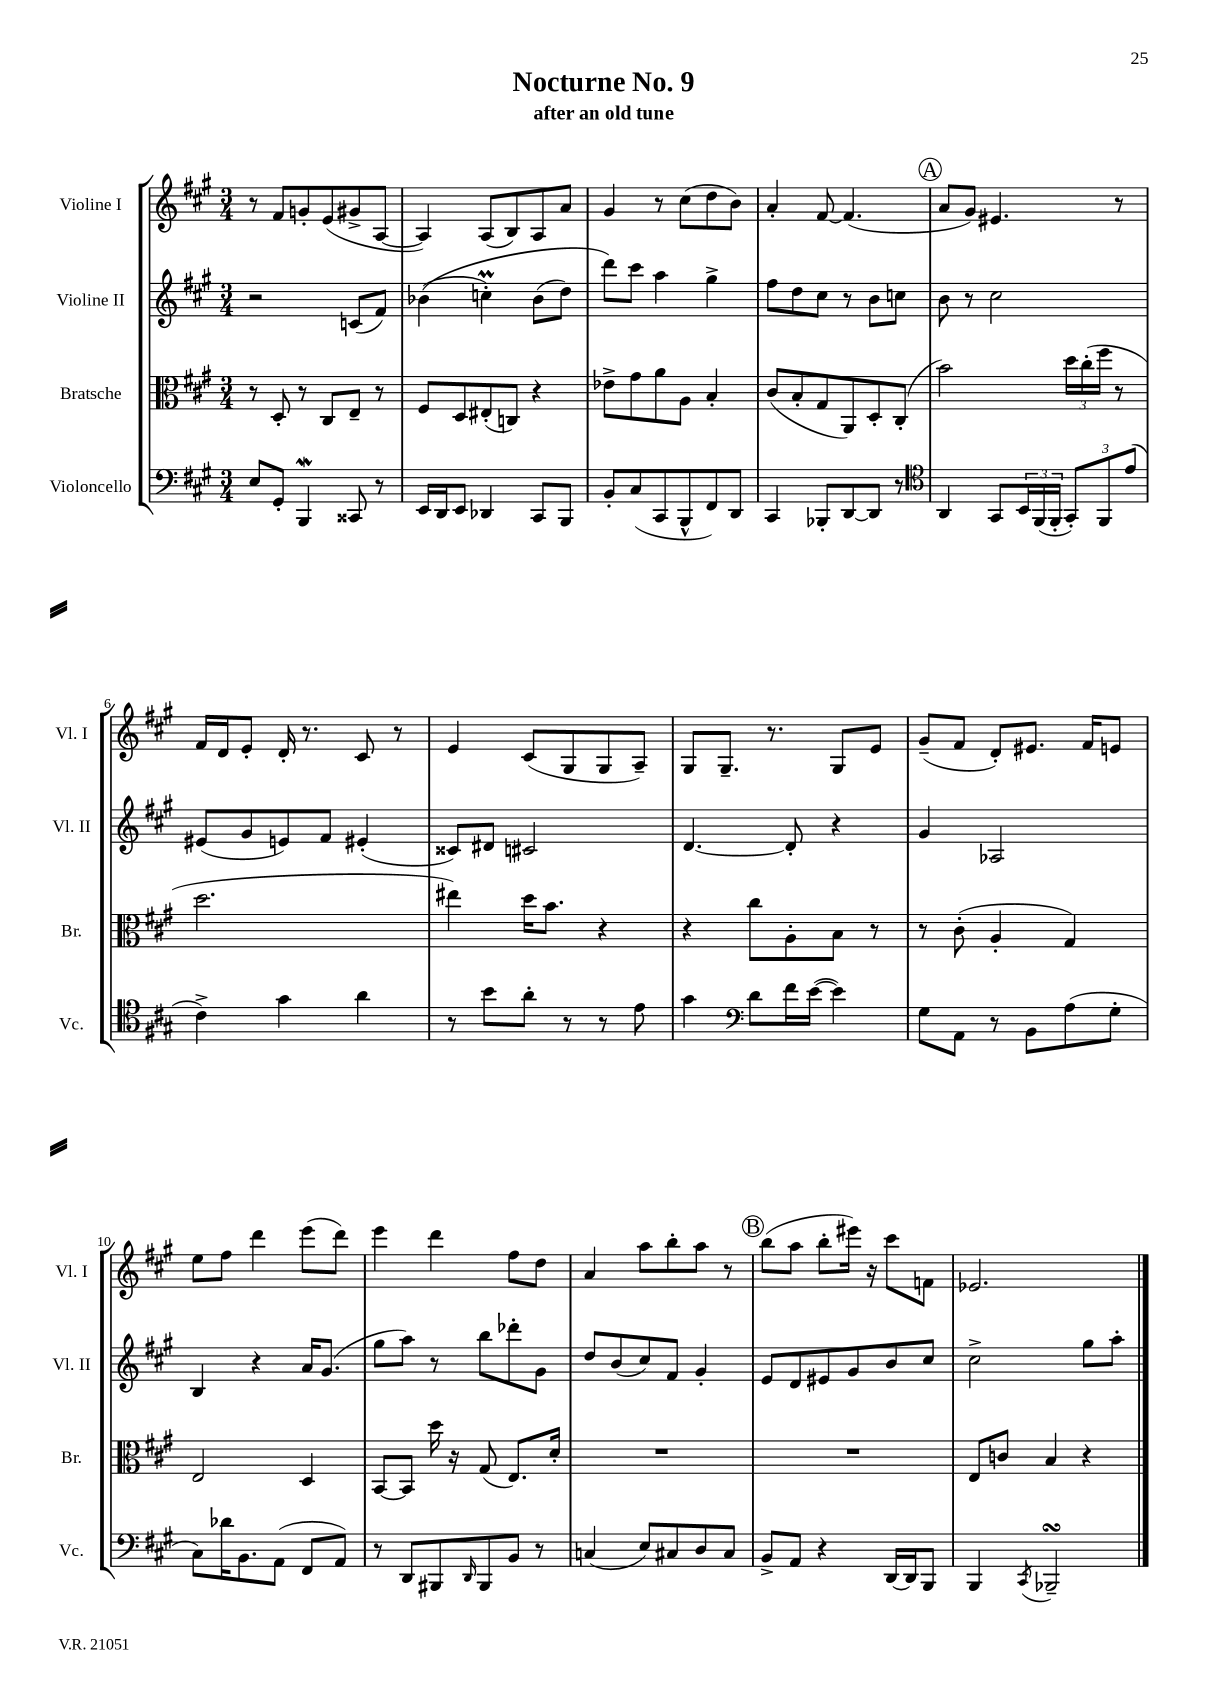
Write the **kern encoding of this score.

**kern	**kern	**kern	**kern
*staff4	*staff3	*staff2	*staff1
*clefF4	*clefC3	*clefG2	*clefG2
*k[f#c#g#]	*k[f#c#g#]	*k[f#c#g#]	*k[f#c#g#]
*M3/4	*M3/4	*M3/4	*M3/4
8E	8r	2r	8r
8GG#'	8D'	.	8f#
4BBB	8r	.	8g'
.	8C#	.	(8e
8CC##	8E~	(8c	8g#^
8r	8r	8f#)	[8A
=	=	=	=
16EE	8F#	&((4b-	4A])
16DD	.	.	.
8EE	8D	.	.
4DD-	(8E#'	4cc')	(8A
.	8C)	.	8B)
8CC#	4r	(8b-	8A
8BBB	.	8dd)	8a
=	=	=	=
8BB'	8e-^	8ddd&)	4g#
(8C#	8g#	8ccc#	.
8CC#	8a	4aa	8r
8BBB^^	8A	.	(8cc#
8FF#)	4B'	4gg#^	8dd
8DD	.	.	8b)
=	=	=	=
4CC#	(8c#	8ff#	4a'
.	8B'	8dd	.
8BBB-'	8G#	8cc#	[8f#
[8DD	8AA)	8r	(4.f#]
8DD]	8D'	8b	.
8r	(8C#'	8cc	.
=	=	=	=
*clefC4	*	*	*
4AA	2b)	8b	8a
.	.	8r	8g#)
8GG#	.	2cc#	4.e#
24BB	.	.	.
(24FF#	.	.	.
24FF#'	.	.	.
12GG#')	24dd	.	.
.	(24cc#'	.	.
12FF#	24ff#	.	.
.	8r	.	8r
(12e	.	.	.
=	=	=	=
4c#^)	2.dd	(8e#	16f#
.	.	.	16d
.	.	8g#	8e'
4g#	.	8e)	16d'
.	.	.	8.r
.	.	8f#	.
4a	.	(4e#'	8c#
.	.	.	8r
=	=	=	=
8r	4ee#)	8c##)	4e
8b	.	8d#	.
8a'	16dd	2c#	(8c#
.	8.b	.	.
8r	.	.	8G#
8r	4r	.	8G#
8e	.	.	8A~)
=	=	=	=
4g#	4r	[4.d	8G#
.	.	.	8.G#~
*clefF4	*	*	*
8d	8cc#	.	.
.	.	.	8.r
16f#	8A'	8d']	.
([16e	.	.	.
4e])	8B	4r	8G#
.	8r	.	8e
=	=	=	=
8G#	8r	4g#	(8g#~
8AA	(8c#'	.	8f#
8r	4A'	2A-	8d')
8BB	.	.	8.e#
(8A	4G#)	.	.
.	.	.	16f#
8G#'	.	.	8e
=	=	=	=
8C#)	2E	4B	8ee
16d-	.	.	8ff#
8.BB	.	.	.
.	.	4r	4ddd
(8AA	.	.	.
8FF#	4D	16a	(8eee
.	.	(8.g#	.
8AA)	.	.	8ddd)
=	=	=	=
8r	[8BB	8gg#	4eee
8DD	8BB]	8aa)	.
8BBB#	16dd	8r	4ddd
.	16r	.	.
16qqDD	.	.	.
8BBB#	(8G#	8bb	.
8BB	8.E)	8ddd-'	8ff#
8r	.	8g#	8dd
.	16d'	.	.
=	=	=	=
(4C	2.r	8dd	4a
.	.	(8b	.
8E)	.	8cc#)	8aa
8C#	.	8f#	8bb'
8D	.	4g#'	8aa
8C#	.	.	8r
=	=	=	=
8BB^	2.r	8e	(8bb
8AA	.	8d	8aa
4r	.	8e#	8bb'
.	.	8g#	16eee#)
.	.	.	16r
[16DD	.	8b	8ccc#
16DD]	.	.	.
8BBB	.	8cc#	8f
=	=	=	=
4BBB	8E	2cc#^	2.e-
.	8c	.	.
8qCC#	.	.	.
2BBB-~	4B	.	.
.	4r	8gg#	.
.	.	8aa'	.
==	==	==	==
*-	*-	*-	*-
